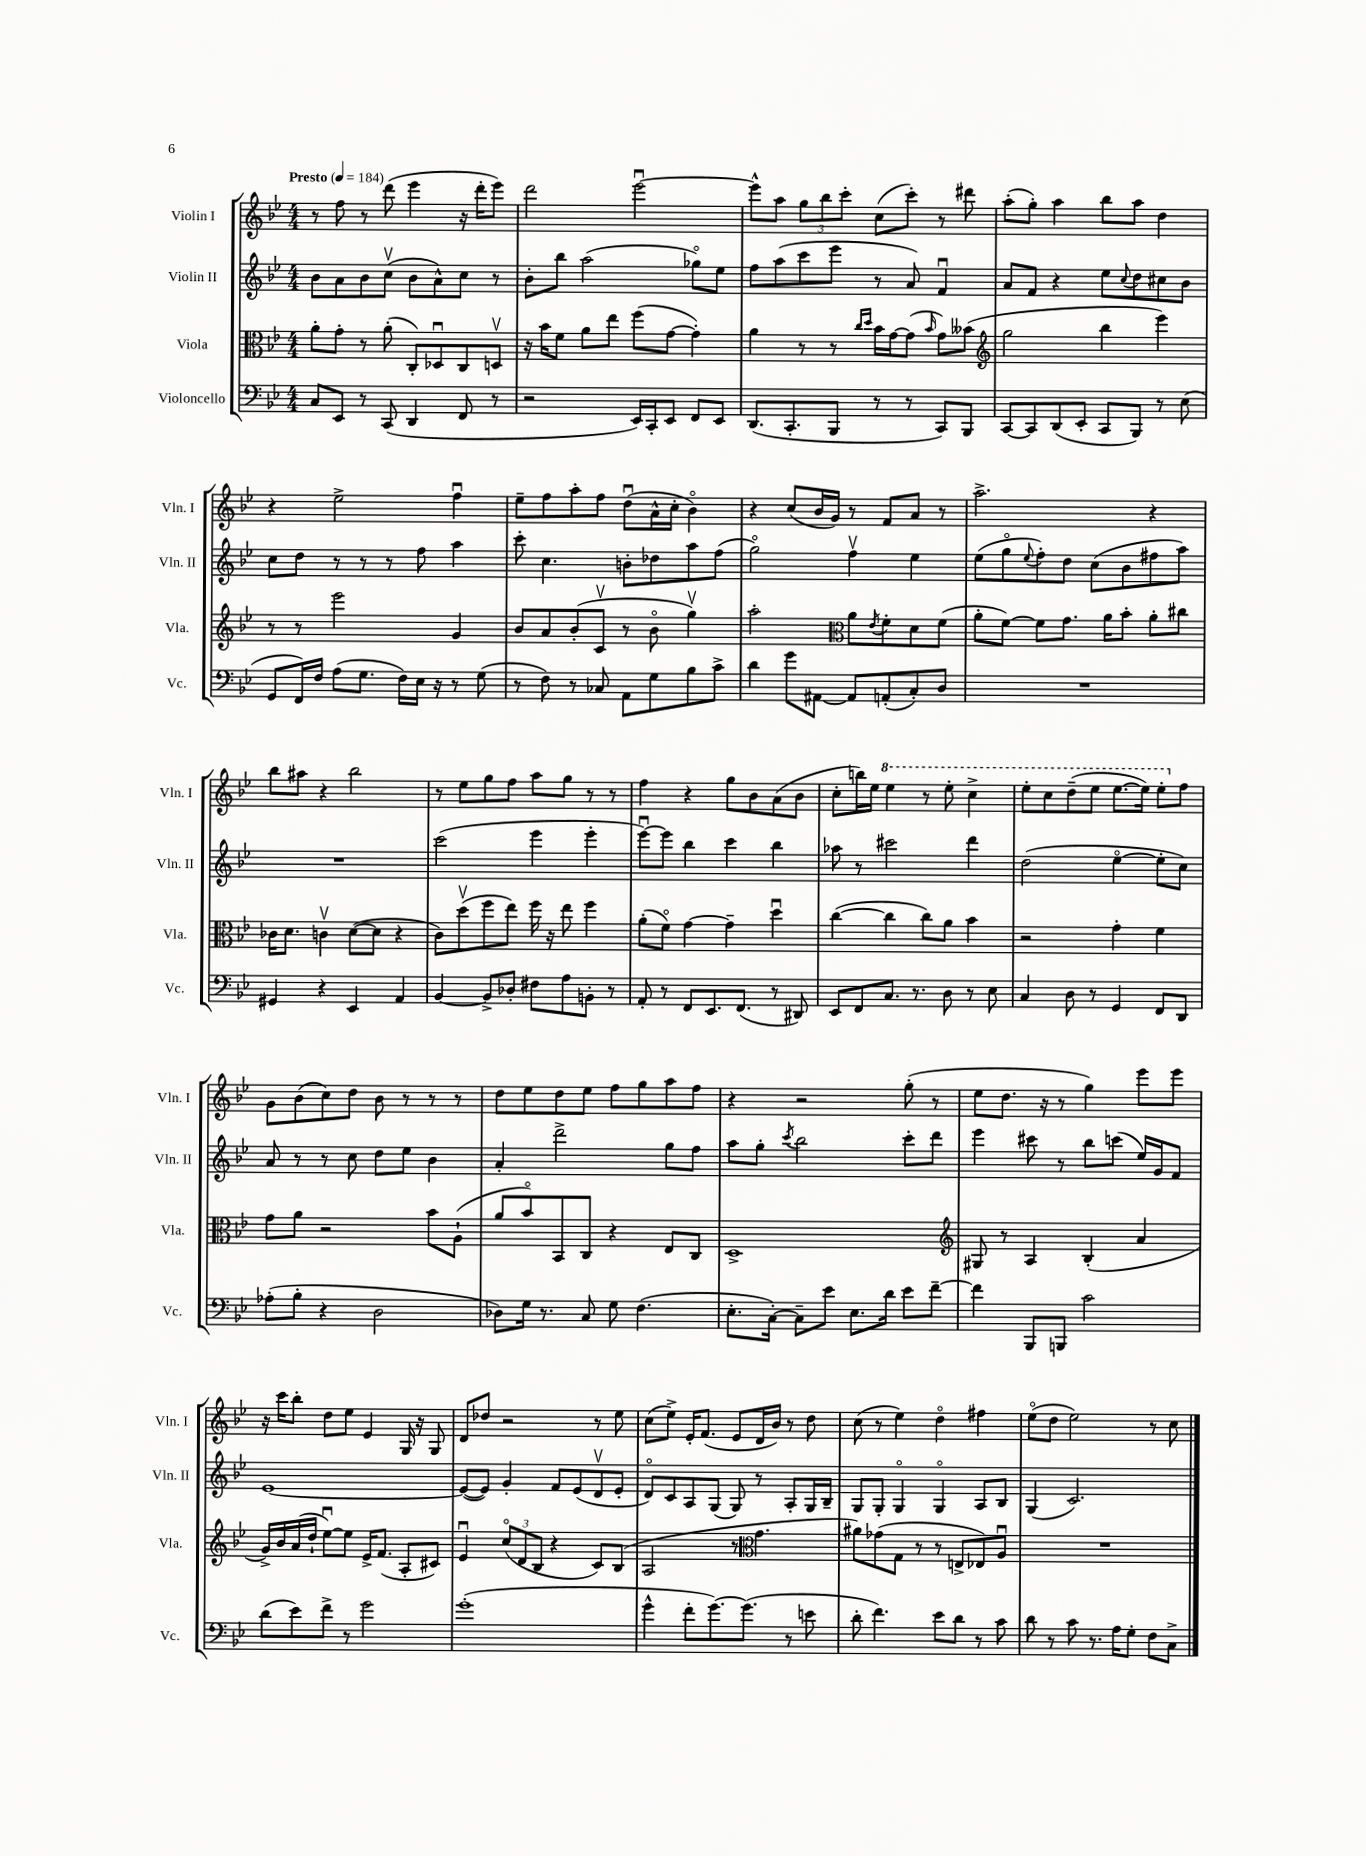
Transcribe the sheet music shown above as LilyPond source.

<<
\new StaffGroup <<
\new Staff = "s0" \with { instrumentName = "Violin I" shortInstrumentName = "Vln. I" } {
    \clef treble \key bes \major \numericTimeSignature \time 4/4 \tempo "Presto" 4 = 184
    r8 f''8 r8 d'''8( ees'''4 r16 d'''16-. ees'''8) |
    d'''2 ees'''2~\downbow |
    ees'''8-^ a''8 \tuplet 3/2 { g''8 bes''8 c'''8-. } c''8( c'''8-.) r8 dis'''8 |
    a''8-.( g''8-.) a''4 bes''8 a''8 d''4 |
    r4 ees''2-> f''4\downbow |
    ees''8-- f''8 a''8-. f''8 d''8\downbow( a'16-^ c''16-. bes'4\flageolet) |
    r4 c''8( bes'16 g'16) r8 f'8 a'8 r8 |
    a''2.-> r4 |
    bes''8 ais''8 r4 bes''2 |
    r8 ees''8 g''8 f''8 a''8 g''8 r8 r8 |
    f''4 r4 g''8 bes'8 a'8( bes'8 |
    c''8-. b''16) ees''16 \ottava #1 ees'''4 r8 ees'''8-. c'''4-> |
    ees'''8-. c'''8 d'''8--( ees'''8 ees'''8.~ ees'''16) ees'''8-. \ottava #0 f''8 |
    g'8 bes'8( c''8) d''8 bes'8 r8 r8 r8 |
    d''8 ees''8 d''8 ees''8 f''8 g''8 a''8 f''8 |
    r4 r2 g''8-.( r8 |
    ees''8 d''8. r16 r8 g''4) ees'''8 ees'''8 |
    r16 c'''16 bes''8-. d''8 ees''8 ees'4 g16 r16 g8 |
    d'8 des''8 r2 r8 ees''8 |
    c''8( ees''8->) ees'16-. f'8.( ees'8 d'16 bes'16) r8 d''8 |
    c''8( r8 ees''4) d''4\flageolet fis''4 |
    ees''8\flageolet( d''8 ees''2) r8 c''8 \bar "|." |
}
\new Staff = "s1" \with { instrumentName = "Violin II" shortInstrumentName = "Vln. II" } {
    \clef treble \key bes \major \numericTimeSignature \time 4/4
    bes'8 a'8 bes'8 c''8\upbow( bes'8 a'8-^) c''8 r8 |
    bes'8-. bes''8 a''2( ges''8\flageolet) ees''8 |
    f''8 a''8( c'''8 ees'''8 r8 a'8) f'4\downbow |
    a'8 f'8 r4 ees''8 \appoggiatura { c''8 } d''8 cis''8 bes'8 |
    c''8 d''8 r8 r8 r8 f''8 a''4 |
    c'''8-. c''4. b'8-. des''8 a''8 f''8( |
    g''2\flageolet) f''4\upbow ees''4 |
    ees''8( g''8\flageolet \appoggiatura { ees''8 } f''8-.) d''8 c''8( bes'8 fis''8 a''8) |
    R1 |
    c'''2( ees'''4 ees'''4-. |
    ees'''8~\downbow) ees'''8 bes''4 c'''4 bes''4 |
    aes''8 r8 cis'''2 d'''4 |
    d''2( ees''4~\flageolet ees''8-. c''8) |
    a'8 r8 r8 c''8 d''8 ees''8 bes'4 |
    a'4-. d'''2-> g''8 f''8 |
    a''8 g''8-. \acciaccatura { c'''8 } bes''2 c'''8-. d'''8 |
    ees'''4 cis'''8 r8 bes''8 c'''8( ees''16) g'16 f'8 |
    ees'1~ |
    ees'8~( ees'8) g'4-. f'8 ees'8( d'8\upbow ees'8-. |
    d'8\flageolet) c'8 a8 g8( g8) r8 a8-. g16 bes16-- |
    g8 g8-. g4\flageolet g4\flageolet a8 bes8 |
    g4( c'2.) \bar "|." |
}
\new Staff = "s2" \with { instrumentName = "Viola" shortInstrumentName = "Vla." } {
    \clef alto \key bes \major \numericTimeSignature \time 4/4
    a'8-. g'8-. r8 a'8-.( c8-.) des8\downbow c8 d8\upbow |
    r16 bes'16 f'8 a'8 ees''8 f''8( g'8~ g'4-.) |
    a'4 r8 r8 \grace { c''16 d''16 } bes'16 g'16~ g'8( \grace { bes'16 } g'8) beses'8( |
    \clef treble g''2 bes''4 ees'''4) |
    r8 r8 ees'''2 g'4 |
    bes'8 a'8 bes'8-.( c'8\upbow r8 bes'8\flageolet g''4\upbow) |
    a''2-. \clef alto a'8 \acciaccatura { ees'8 } f'8-. d'8 f'8( |
    a'8-. f'8~) f'8 g'8. a'16 bes'8-. a'8-. cis''8 |
    ces'16 d'8. c'4\upbow d'8~( d'8 r4 |
    c'8) d''8\upbow( f''8 ees''8) f''16 r16 ees''8 f''4 |
    a'8-.( f'8\flageolet) g'4~ g'4-- d''4\downbow |
    c''4~( c''4 c''8) a'8 bes'4 |
    r2 g'4-. f'4 |
    g'8 a'8 r2 bes'8 a8-!( |
    a'8 bes'8\flageolet) bes,8 c8 r4 ees8 c8 |
    d1-> |
    \clef treble gis8 r8 a4 bes4-.( a'4 |
    g'16->) bes'16 a'16( d''16-! ees''8~\downbow) ees''8 ees'16-> f'8.( a8-. cis'8) |
    ees'4\downbow \tuplet 3/2 { c''8\flageolet( d'8 bes8 } r4 c'8) bes8( |
    a2 r8 \clef alto g'4. |
    ais'8) ges'8( g8 r8 r8 e8-> ees8) a8\downbow |
    R1 \bar "|." |
}
\new Staff = "s3" \with { instrumentName = "Violoncello" shortInstrumentName = "Vc." } {
    \clef bass \key bes \major \numericTimeSignature \time 4/4
    c8 ees,8 r8 c,8( d,4 f,8 r8 |
    r2 ees,16) c,16-. ees,8 f,8 ees,8 |
    d,8.( c,8.-. bes,,8 r8 r8 c,8) bes,,8 |
    c,8~ c,8 d,8( ees,8-. c,8 bes,,8) r8 ees8( |
    g,8 f,16) f16 a8( g8. f16) ees16 r16 r8 g8( |
    r8 f8) r8 ces8 a,8 g8 bes8 c'8-> |
    d'4 g'8 ais,8~ ais,8 a,8-.( c8-.) d8 |
    R1 |
    gis,4 r4 ees,4 a,4 |
    bes,4~ bes,8-> des8-. fis8 a8 b,8-. r8 |
    a,8-. r8 f,8 ees,8. f,8.( r8 dis,8) |
    ees,8 f,8 c8. r8. d8 r8 ees8 |
    c4 d8 r8 g,4 f,8 d,8 |
    aes8-.( bes8-. r4 d2 |
    des8) g16 r8. c8 g8 f4.( |
    ees8.-. c16~-.) c8-- ees'8 ees8. d'16 ees'8 f'8~-- |
    f'4 bes,,8 b,,8 c'2 |
    d'8( ees'8) f'8-> r8 g'2 |
    g'1-.( |
    g'4-^ f'8-. g'8.~) g'8.( r8 e'8 |
    d'8-. f'4.) ees'8 d'8 r8 c'8 |
    d'8 r8 c'8 r8. a16 g8-. f8 c8-> \bar "|." |
}
>>
>>
\layout { \context { \Score \remove "Bar_number_engraver" } }
